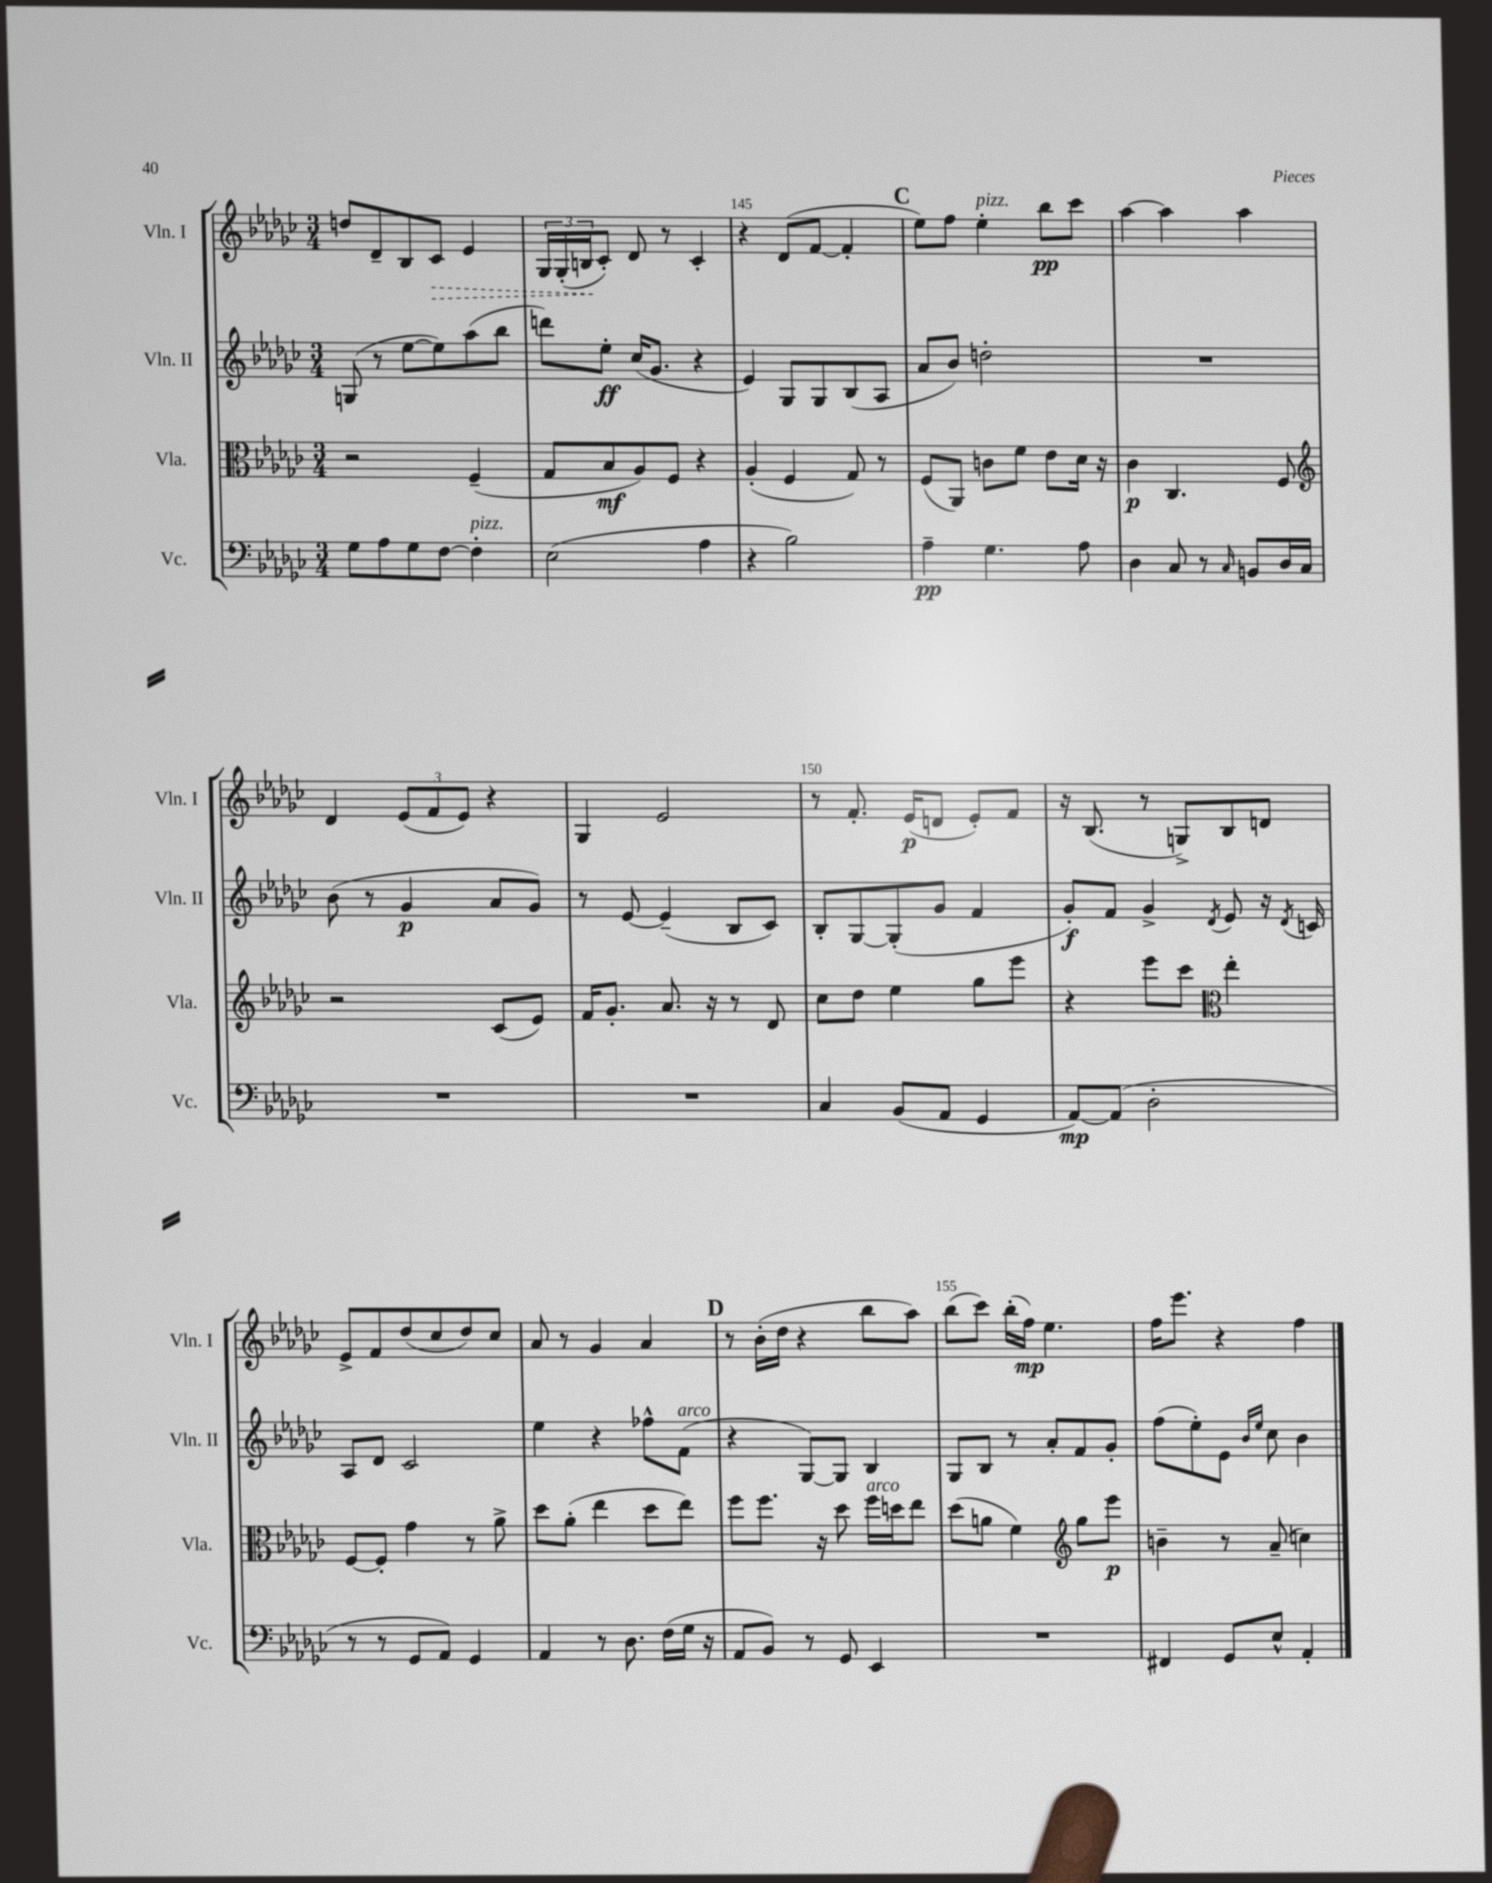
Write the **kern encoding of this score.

**kern	**kern	**kern	**kern
*staff4	*staff3	*staff2	*staff1
*clefF4	*clefC3	*clefG2	*clefG2
*k[b-e-a-d-g-c-]	*k[b-e-a-d-g-c-]	*k[b-e-a-d-g-c-]	*k[b-e-a-d-g-c-]
*M3/4	*M3/4	*M3/4	*M3/4
8G-	2r	(8G	8dd
8A-	.	8r	8d-~
8G-	.	[8ee-	8B-
[8F	.	8ee-])	8c-
4F']	(4F~	(8aa-	4e-
.	.	8bb-	.
=	=	=	=
(2E-	8G-	8ddd)	24G-
.	.	.	(24G-'
.	.	.	24B
.	8B-	8ee-'	8c-')
.	8A-)	(16cc-	8d-
.	.	8.g-	.
.	8F	.	8r
4A-	4r	4r	4c-'
=	=	=	=
4r	(4A-'	4e-)	4r
2B-)	4F	8G-	(8d-
.	.	8G-	[8f
.	8G-)	(8B-	4f']
.	8r	8A-	.
=	=	=	=
4A-~	(8F	8a-	8ee-)
.	8AA-)	8b-)	8ff
4.G-	8c	2dd'	4ee-'
.	8f	.	.
.	8e-	.	8bb-
8A-	16d-	.	8ccc-
.	16r	.	.
=	=	=	=
4D-	4c-	2.r	[4aa-
8C-	4.C-	.	4aa-]
8r	.	.	.
16qqC-	.	.	.
8BB	.	.	4aa-
16D-	8F	.	.
16C-	.	.	.
=	=	=	=
*	*clefG2	*	*
2.r	2r	(8b-	4d-
.	.	8r	.
.	.	4g-	(12e-
.	.	.	12f
.	.	.	12e-)
.	(8c-	8a-	4r
.	8e-)	8g-)	.
=	=	=	=
2.r	16f	8r	4G-
.	8.g-'	.	.
.	.	[8e-	.
.	8.a-	(4e-~]	2e-
.	16r	.	.
.	8r	8B-	.
.	8d-	8c-)	.
=	=	=	=
4C-	8cc-	8B-'	8r
.	8dd-	[8G-	8.f'
(8BB-	4ee-	(8G-']	.
.	.	.	(16e-
8AA-	.	8g-	8d
4GG-	8gg-	4f	8e-')
.	8eee-	.	8f
=	=	=	=
[8AA-)	4r	8g-')	16r
.	.	.	(8.B-
(8AA-]	.	8f	.
2D-'	8eee-	4g-^	8r
.	8ccc-	.	8G^)
*	*clefC3	*	*
.	.	8qd-	.
.	4ee-'	8e-	8B-
.	.	16r	8d
.	.	8qd-	.
.	.	16c	.
=	=	=	=
8r	[8F	8A-	8e-^
8r	8F']	8d-	8f
8GG-	4g-	2c-	(8dd-
8AA-)	.	.	8cc-
4GG-	8r	.	8dd-)
.	8a-^	.	8cc-
=	=	=	=
4AA-	8dd-	4ee-	8a-
.	(8a-'	.	8r
8r	4ee-	4r	4g-
8.D-	.	.	.
.	8dd-	8ff-^^	4a-
(16F	.	.	.
16G-	8ee-)	(8f	.
16r	.	.	.
=	=	=	=
8AA-	8ff	4r	8r
8BB-)	8.ff	.	(16b-'
.	.	.	16dd-
8r	.	[8G-)	4r
.	16r	.	.
8GG-	8dd-	8G-]	.
4EE-	16ff	4B-	8bb-
.	16dd	.	.
.	8ee-	.	8aa-)
=	=	=	=
2.r	(8dd-	8G-	(8bb-
.	8a	8B-	8ccc-)
.	4f)	8r	(16bb-'
.	.	.	16ff)
.	.	8a-'	4.ee-
*	*clefG2	*	*
.	8gg-	8f	.
.	8eee-	8g-'	.
=	=	=	=
4FF#	4b~	(8ff	16ff
.	.	.	8.eee-
.	.	8ee-')	.
8GG-	8r	8e-	4r
.	.	16qqb-	.
.	.	16qqee-	.
8E-^^	(8a-~	8cc-	.
4AA-'	4cc)	4b-	4ff
==	==	==	==
*-	*-	*-	*-
